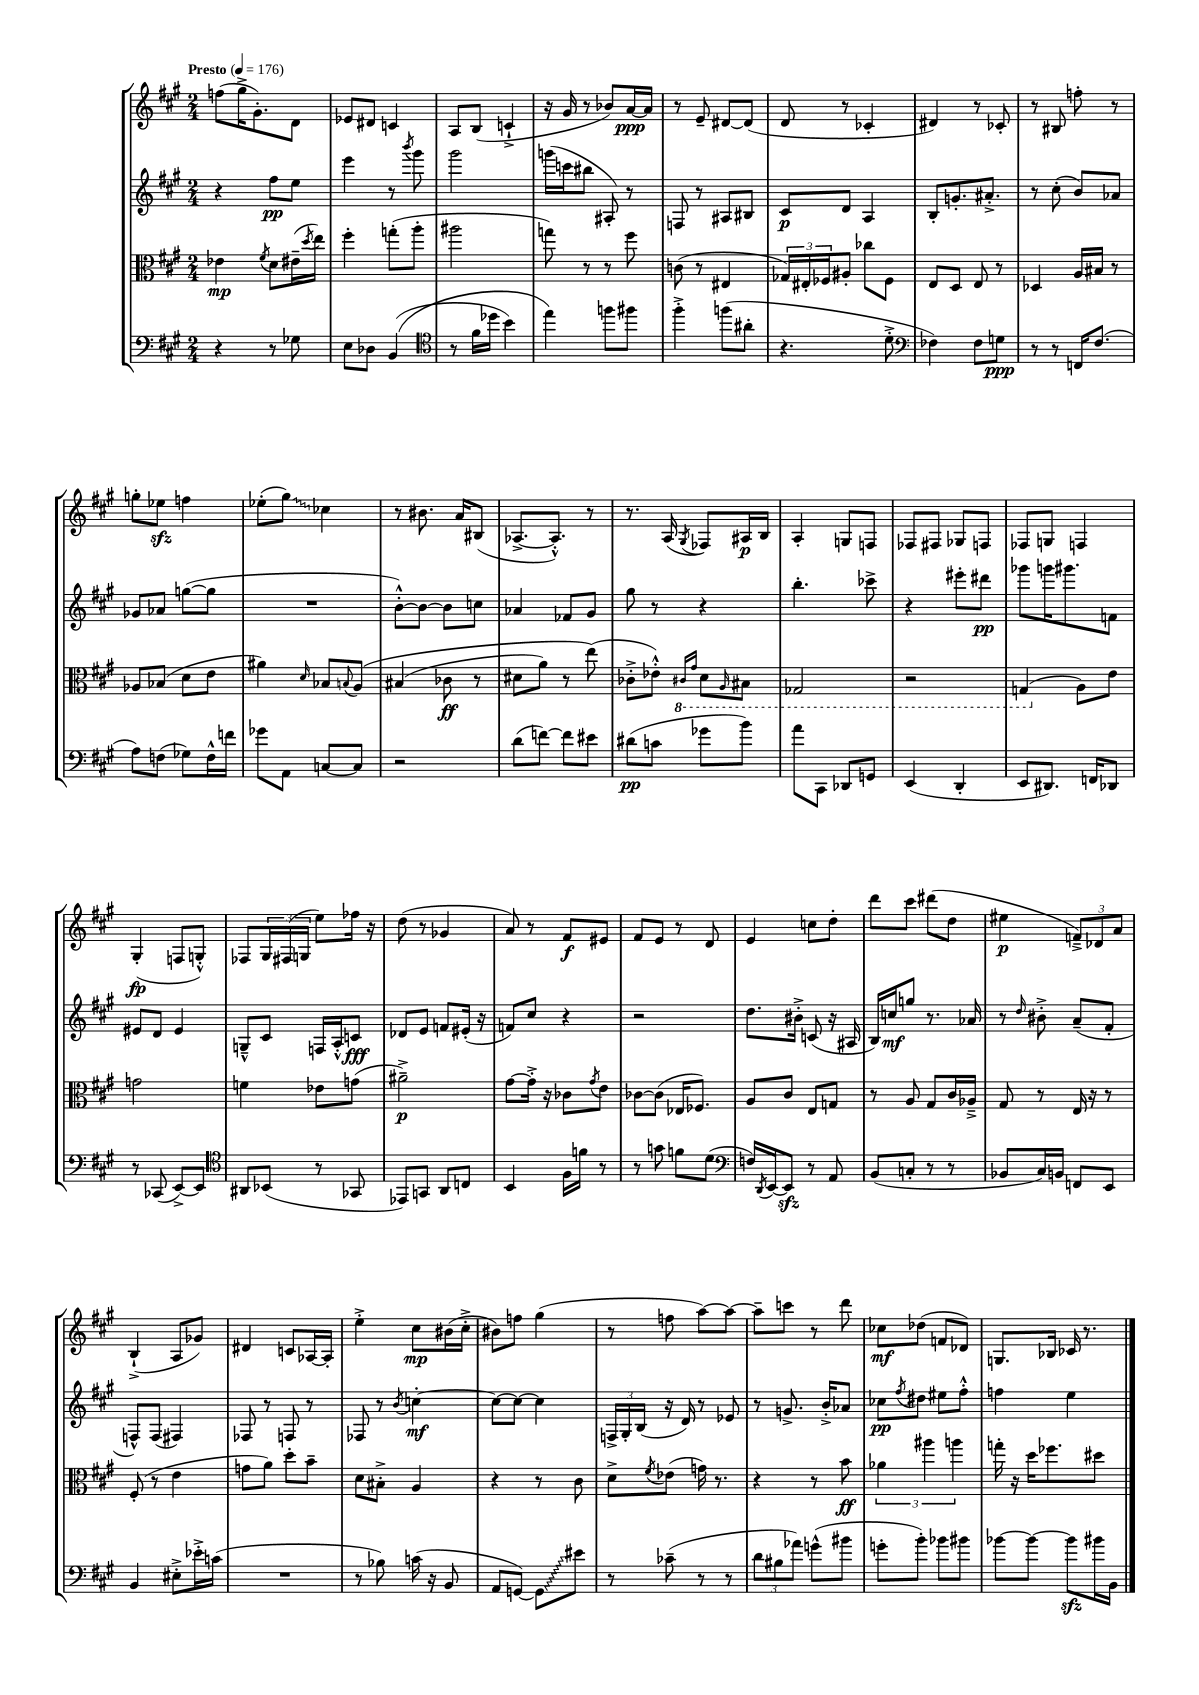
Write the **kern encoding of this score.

**kern	**kern	**kern	**kern
*staff4	*staff3	*staff2	*staff1
*clefF4	*clefC3	*clefG2	*clefG2
*k[f#c#g#]	*k[f#c#g#]	*k[f#c#g#]	*k[f#c#g#]
*M2/4	*M2/4	*M2/4	*M2/4
*MM176	*MM176	*MM176	*MM176
4r	4e-\	4r	(8ff\L
.	.	.	16gg#^\K
.	.	.	8.g#'\)
.	8qf#/	.	.
8r	8d\L	8ff#\L	.
8G-\	(16e#~\L	8ee\J	8d\J
.	8qdd/	.	.
.	16ee\JJ)	.	.
=	=	=	=
8E\L	4ff#'\	4eee\	8e-/L
8D-\J	.	.	8d#/J
&((4BB/	(8gg'\L	8r	4c/
.	.	8qbbb/	.
.	8aa'\J	8ggg#\	.
=	=	=	=
*clefC4	*	*	*
8r	2aa#\	2ggg#\	8A/L
16f#\LL	.	.	(8B/J
16dd-\JJ	.	.	.
4b\)	.	.	4c`^/
=	=	=	=
4ee\&)	8gg\)	(16ggg\LL	16r
.	.	16ccc\J	16g#/
.	8r	8bb#\J	8r
8ff\L	8r	8A#'/)	8b-/L)
8ff#\J	8ff#\	8r	[16a/L
.	.	.	16a/]JJ
=	=	=	=
4ff#'^\	(8c\	8F/	8r
.	8r	8r	8e~/
(8ff\L	4E#/	8A#/L	[8d#/L
8a#'\J	.	8B#/J	(8d#/]J
=	=	=	=
4.r	24G-/LL)	8c#/L	8d/
.	24E#'/	.	.
.	24F-/J	.	.
.	8A#'/J	8d/J	8r
.	8cc-\L	4A/	4c-'/
8d'^\	8F-\J	.	.
=	=	=	=
*clefF4	*	*	*
4F-\)	8E/L	8B'/L	4d#/)
.	8D/J	8.g'/	.
8F-\L	8E/	.	8r
.	.	8.a#'^/J	.
8G\J	8r	.	8c-'/
=	=	=	=
8r	4D-/	8r	8r
8r	.	(8cc#'\	8B#/
16FF/LK	16A/LL	8b/L)	8ff'\
(8.F#/J	16B#/JJ	.	.
.	8r	8a-/J	8r
=	=	=	=
8A\L)	8A-/L	8g-/L	8gg'\L
(8F\J	(8B-/J	8a-/J	8ee-\J
8G-\L)	8d\L	([8gg\L	4ff\
16F^^\L	8e\J	8gg\]J	.
16f\JJ	.	.	.
=	=	=	=
8g-\L	4a#\)	2r	(8ee-'\L
8AA\J	.	.	8gg#\J)
.	16qqd/	.	.
[8C/L	8B-/L	.	4cc-\
.	8qqB/	.	.
8C/]J	&(8A/J	.	.
=	=	=	=
2r	(4B#/	[8b'^^\L)	8r
.	.	8b\_J	8.b#\
.	8c-\	8b\]L	.
.	.	.	16a/LK
.	8r	8cc\J	(8B#/J
=	=	=	=
(8d\L	8d#\L	4a-/	[8.A-^/L
[8f\J)	8a\J)	.	.
.	.	.	8.A-'^^/]J)
8f\]L	8r	8f-/L	.
8e#\J	(8ee\&)	8g#/J	8r
=	=	=	=
(8d#\L	8c-'^\L	8gg#\	8.r
8c\J	8e-'^^\J)	8r	.
.	.	.	(16A/
.	16qqC#/LL	.	.
.	16qqG#/JJ	.	8qG#/
8g-\L	8D\L	4r	8F-/L)
.	16qqAA/	.	.
8b\J)	8BB#\J	.	16A#/L
.	.	.	16B/JJ
=	=	=	=
8a\L	2GG-/	4.bb'\	4A'/
8CC#\J	.	.	.
8DD-/L	.	.	8G/L
8GG/J	.	8ccc-^\	8F/J
=	=	=	=
(4EE/	2r	4r	8F-/L
.	.	.	8F#/J
4DD'/	.	8eee#'\L	8G-/L
.	.	8ddd#\J	8F/J
=	=	=	=
8EE/L	(4GG/	8ggg-\L	8F-/L
8.DD#/J)	.	16ggg\K	8G/J
.	.	8.ggg#\	.
.	8A\L)	.	4F/
16FF/LK	.	.	.
8DD-/J	8e\J	8f\J	.
=	=	=	=
8r	2g\	8e#/L	(4G#'/
(8CC-/	.	8d/J	.
[8EE^/L)	.	4e#/	8F/L
8EE/]J	.	.	8G'^^/J)
=	=	=	=
*clefC4	*	*	*
8AA#/L	4f\	8G~^^/L	8F-/L
(8BB-/J	.	8c#/J	24G#/L
.	.	.	(24F#/
.	.	.	24G/JJ
8r	8e-\L	16F/LL	8ee\L)
.	.	16A'^^/J	.
8GG-/	(8g\J	8c/J	16ff-\Jk
.	.	.	16r
=	=	=	=
8EE-/L)	2a#~^\)	8d-/L	(8dd\
8GG/J	.	8e/J	8r
8AA/L	.	8f/L	4g-/
8C/J	.	(16e#'/Jk	.
.	.	16r	.
=	=	=	=
4BB/	[8g#\L	8f/L)	8a/)
.	16g#'^\]Jk	8cc#/J	8r
.	16r	.	.
16F#\LL	8c-\L	4r	8f#/L
16f\JJ	.	.	.
.	8qg#/	.	.
8r	8e\J	.	8e#/J
=	=	=	=
8r	[8c-\L	2r	8f#/L
8g\	(8c-\]J	.	8e/J
8f\L	16E-/LK	.	8r
.	8.F-/J)	.	.
(8d\J	.	.	8d/
=	=	=	=
*clefF4	*	*	*
16F/LL)	8A/L	8.dd\L	4e/
8qDD/	.	.	.
[16EE/J	.	.	.
8EE/]J	8c#/J	.	.
.	.	16b#'^\Jk	.
8r	8E/L	(8c/	8cc\L
8AA/	8G/J	16r	8dd'\J
.	.	16A#/	.
=	=	=	=
(8BB/L	8r	16B/LL)	8ddd\L
.	.	16cc/J	.
8C'/J	8A/	8gg/J	8ccc#\J
8r	8G#/L	8.r	(8ddd#\L
8r	16c#/L	.	8dd\J
.	16A-~^/JJ	16a-/	.
=	=	=	=
8BB-/L	8G#/	8r	4ee#\
.	.	16qqdd/	.
16C#/L)	8r	8b#'^\	.
16BB/JJ	.	.	.
8FF/L	16E/	(8a~/L	12f~^/L)
.	16r	.	.
.	.	.	12d-/
8EE/J	8r	8f#'/J	.
.	.	.	12a/J
=	=	=	=
4BB/	(8F#'/	8F^^/L)	(4B`^/
.	8r	(8F/J	.
8E#'^\L	4e\	4F#/)	8A/L
16e-'^\L	.	.	8g-/J)
(16c\JJ	.	.	.
=	=	=	=
2r	8g\L	8F-/	4d#/
.	8a\J)	8r	.
.	8dd'\L	8F/	8c/L
.	8b~\J	8r	[16A-/L
.	.	.	16A-'/]JJ
=	=	=	=
8r	8d\L	8F-/	4ee'^\
8B-\)	8B#'^\J	8r	.
.	.	8qb/	.
(16c\	4A/	[4cc'\	8cc#\L
16r	.	.	.
8BB/	.	.	(16b#\L
.	.	.	16cc#'^\JJ
=	=	=	=
8AA/L	4r	8cc\_L	8b#\L)
[8GG/J)	.	8cc\_J	8ff\J
8GG\]L	8r	4cc\]	(4gg#\
8e#\J	8c#\	.	.
=	=	=	=
8r	8d^\L	24F^/LL	8r
.	.	24G#'/	.
.	.	(24B/JJ	.
.	8qf#/	.	.
(8c-~\	(8e-\J	16r	8ff\
.	.	16d/)	.
8r	16g\)	8r	[8aa\L)
.	8.r	.	.
8r	.	8e-/	8aa\_J
=	=	=	=
12d\L	4r	8r	8aa~\]L
12B#\	.	.	.
.	.	8.g^/	8ccc\J
12a-\J)	.	.	.
(8g^^\L	8r	.	8r
.	.	16b'^/LK	.
8b#\J	8b\	8a-/J	8ddd\
=	=	=	=
8g'\L	6a-\	8cc-\L	8cc-\L
.	.	8qff#/	.
8b'\J)	.	8dd#\J	(8dd-\J
.	6aa#\	.	.
8b-\L	.	8ee#\L	8f/L
.	6aa\	.	.
8b#\J	.	8ff#'^^\J	8d-/J)
=	=	=	=
[8b-\L	16gg'\	4ff\	8.G/L
.	16r	.	.
8b-\_J	16dd\LK	.	.
.	8.ff-\	.	16B-/Jk
8b-\]L	.	4ee\	16c-/
.	.	.	8.r
16b#\L	8dd#\J	.	.
16BB\JJ	.	.	.
==	==	==	==
*-	*-	*-	*-
